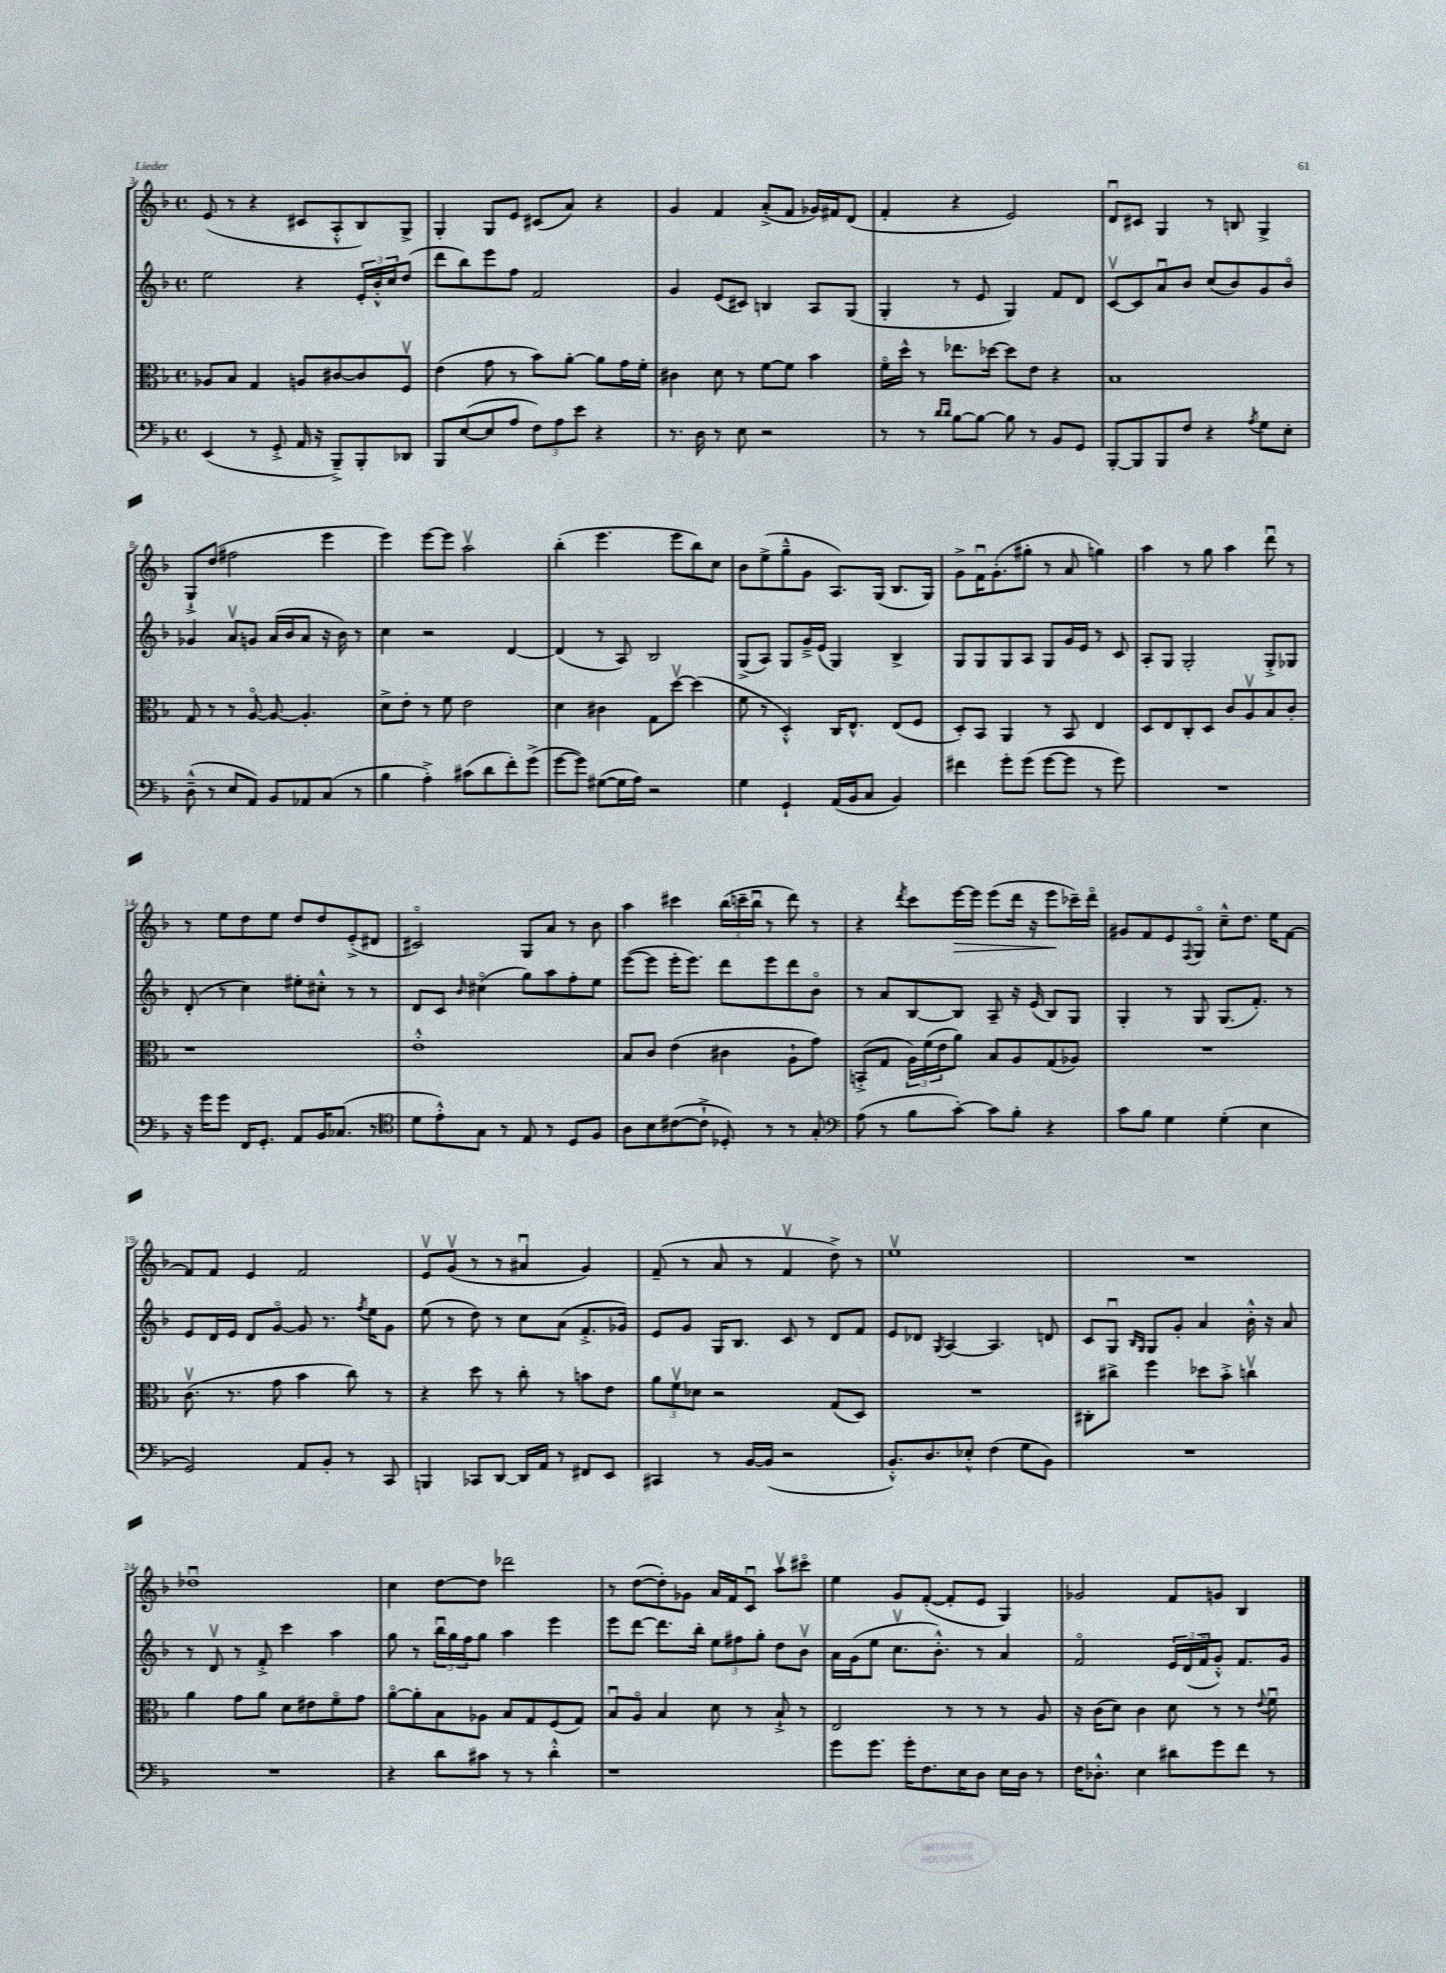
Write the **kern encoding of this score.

**kern	**kern	**kern	**kern
*staff4	*staff3	*staff2	*staff1
*clefF4	*clefC3	*clefG2	*clefG2
*k[b-]	*k[b-]	*k[b-]	*k[b-]
*M4/4	*M4/4	*M4/4	*M4/4
*met(c)	*met(c)	*met(c)	*met(c)
(4EE/	8A-/L	2ee\	(8e/
.	8B-/J	.	8r
8r	4G/	.	4r
8GG'^/	.	.	.
16AA/	8A/L	4r	8c#/L
16r	.	.	.
8BBB-~^/L)	[8c#/	.	8A'^^/
8BBB-'/	8c#/]	24e'/LL	8B-/)
.	.	24b-'^^/	.
.	.	24cc/J	.
8DD-/J	8Fv/J	(8dd/J	8G^/J
=	=	=	=
8BBB-/L	(4e\	8ddd\L	4G'/
([8E/	.	8bb-\)	.
8E/]	8g\	8eee\	8G/L
8A/J	8r	8ff\J	8e/J
12F\L)	8b-\L)	2f/	(8c#/L
12A\	.	.	.
.	[8a'\J	.	8a/J)
12e\J	.	.	.
4r	8a\]L	.	4r
.	16g\L	.	.
.	16f'\JJ	.	.
=	=	=	=
8.r	4c#\	4g/	4g/
16D\	.	.	.
8r	8d\	(8e/L	4f/
8E\	8r	8c#/J)	.
2r	[8f\L	4B/	(8a'^/L
.	8f\]J	.	8f/J
.	4b-\	8A/L	16g-/LL)
.	.	.	16f#/J
.	.	(8G/J	(8d/J
=	=	=	=
8r	16fo\LL	4G'/	4f'/
.	16dd^^\JJ	.	.
8r	8r	.	.
16qqd/LL	.	.	.
16qqd/JJ	.	.	.
[8B-\L	8.ee-\L	8r	4r
8B-\_J	.	8e/	.
.	[16dd-\Jk	.	.
8B-\]	8dd-\]L	4G/)	2e/)
8r	8e\J	.	.
8BB-/L	4r	8f/L	.
8GG/J	.	8d/J	.
=	=	=	=
[8BBB-'/L	1B-	[8cv/L	8du/L
8BBB-/]	.	8c/]	8c#/J
8BBB-/	.	8au/	4G/
8F/J	.	8b-/J	.
4r	.	(8cc/L	8r
.	.	8b-/)	8B/
8qA/	.	.	.
8G\L	.	8g/	4G^/
8E'\J	.	8b-o/J	.
=	=	=	=
(8D~^^\	8G/	4g-/	8G`^/L
8r	8r	.	(8dd/J
8E/L	8r	8av/L	2ff#\
8AA/J)	[8Ao/	8g/J	.
8BB-/L	8A/_	(16a/LL	.
.	.	16b-/J	.
8AA-/	4.A'/]	8a/J	.
(8C/J	.	16r	4eee\
.	.	16b-\)	.
8r	.	8r	.
=	=	=	=
4B-\	8d^\L	4cc\	4eee\)
.	8e'\J	.	.
4A'^\)	8r	2r	[8eee\L
.	8f\	.	8eee\]J
(8c#\L	2e\	.	2aav\
8d\	.	.	.
8f'\)	.	[4d/	.
(8g^\J	.	.	.
=	=	=	=
[8g\L	4d\	(4d/]	(4bb-'\
8g\]J)	.	.	.
([8G#\L	4c#\	8r	4.eee\
16G#\]L	.	8A/)	.
16A\JJ)	.	.	.
2r	8G\L	2B-/	.
.	[8ddv\J	.	8eee\L
.	(4dd\]	.	8bb-\)
.	.	.	8cc\J
=	=	=	=
4G\	8f\	(8G^/L	8b-\L
.	8r	8A/J)	(8ee^\
4GG`/	4D'^^/)	8G/L	8gg~^^\
.	.	16g~^/L	8g\J
.	.	(16e/JJ	.
(16AA/LL	16C/LK	4G/)	8.A/L)
16BB-/J	8.E^^/J	.	.
8C/J	.	.	.
.	.	.	(16G/Jk
4BB-/)	(8E/L	4B-^/	8.B-/L
.	8F/J	.	.
.	.	.	16G/Jk)
=	=	=	=
4f#\	8D'/L)	8G/L	8g^\L
.	8BB-/J	8G/	16fu\K
.	.	.	(8.g'\
8g'\L	4AA/	8G/	.
(8g\J	.	8A/J	8gg#'\J
[8g\L	8r	8G/L	8r
8g\]J	8BB-/	16g/L	8a/
.	.	16e/JJ	.
8r	4E/	8r	4gg\)
8g\)	.	8c/	.
=	=	=	=
1r	8D/L	8A'/L	4aa\
.	8E/	8G/J	.
.	8C'/	2G'/	8r
.	8D/J	.	8gg\
.	8c/L	.	4aa\
.	8Av/	.	.
.	8B-/	8G'^/L	8dddu\
.	8c'/J	8G-/J	8r
=	=	=	=
16r	1r	(8d'/	8r
16g\LK	.	.	.
8g\J	.	8r	8ee\L
16FF/LK	.	4cc\)	8dd\
8.GG'/J	.	.	.
.	.	.	8ee\J
8AA/L	.	8ee#'\L	8dd/L
16BB-/K	.	8cc#'^^\J	8dd/
(8.C-/J	.	.	.
.	.	8r	(8e'^/
8r	.	8r	8d#/J
=	=	=	=
*clefC4	*	*	*
8d\L	1e'^^	8d/L	2c#o/)
8e'^^\)	.	8c/J	.
.	.	16qqb-/	.
8G\J	.	(4cc#o\	.
8r	.	.	.
8E/	.	8gg\L)	8G/L
8r	.	8aa\	8a/J
8D/L	.	8ff'\	8r
8F/J	.	8ee\J	8b-\
=	=	=	=
8A\L	8B-/L	([8eee\L	4aa\
8B-\	8c/J	8eee\]J	.
([8c#\	(4e\	16eee'\LK	4ccc#\
.	.	8.eee\J)	.
8c#`^\]J	.	.	.
8D-'/)	4c#\	8ddd\L	(24bb-\LL
.	.	.	24ccc~\
.	.	.	24bb-u\JJ
8r	.	8eee\	8r
8r	8A`\L	8ddd\	8ddd\)
8G'/	8g\J)	8b-o\J	8r
=	=	=	=
*clefF4	*	*	*
(8A\	(8BB'^/L	8r	4r
8r	8G/J	8a/L	.
.	.	.	8qddd/
8B-\L	24A\LL)	[8B-/	8ccc\L
.	(24f\	.	.
.	24e\J	.	.
[8c'\J)	8a\J)	8B-/]J	[16eee\L
.	.	.	16eee\]JJ
8c\]L	8B-/L	8A~/	(8eee\L
8B-'\J	8A/	16r	16ddd\Jk
.	.	(16e/	16r
4r	(8G/	8B-/L)	8eee\L
.	8A-/J)	8G/J	16ccc-~\L)
.	.	.	16dddo\JJ
=	=	=	=
8c\L	1r	4G'/	8g#/L
8B-\J	.	.	8f/
4G\	.	8r	8e/
.	.	.	8qqF/
.	.	8G/	8Go/J
(4G'\	.	(8.G/L	8cc~^^\L
.	.	.	8.dd\J
.	.	8.f'/J)	.
4E\	.	.	.
.	.	.	16ee\LK
.	.	8r	[8f\J
=	=	=	=
2GG/)	(8.cv\	8e/L	8f/]L
.	.	16d/L	8f/J
.	8.r	16e/JJ	.
.	.	8d/L	4e/
.	8g\	[8go/J	.
8AA/L	4b-\	8g/]	2f/
8BB-'/J	.	8.r	.
8r	8cc\)	.	.
.	.	8qff/	.
.	.	16ee\LK	.
8CC/	8r	8g\J	.
=	=	=	=
4BBB/	4r	(8ee\	8ev/L
.	.	8r	(8gv/J
8CC-/L	8dd\	8dd\)	8r
[8DD/J	8r	8r	8r
16DD/]LL	8cc'\	8cc\L	4a#u/
16AA/JJ	.	.	.
8r	8r	(8a\J	.
8FF#/L	8b\L	8.f'^/L	4g/)
8EE/J	8e\J	.	.
.	.	16g-/Jk)	.
=	=	=	=
4CC#/	12a\L	8e/L	(8f~/
.	12fv\	.	.
.	.	8g/J	8r
.	12d-\J	.	.
8r	2r	16G/LK	8a/
.	.	8.B-/J	.
[16BB-/LL	.	.	8r
(16BB-/]JJ	.	.	.
2r	.	8c/	4fv/
.	.	8r	.
.	(8G/L	8d/L	8dd^\)
.	8D/J)	8f/J	8r
=	=	=	=
8.BB-'^^/L)	1r	8e/L	1eev
.	.	8d-/J	.
8.D/	.	.	.
.	.	8qG/	.
.	.	[4A/	.
8E-'^^/J	.	.	.
(4F\	.	4.A/]	.
8G\L	.	.	.
8BB-\J)	.	8d/	.
=	=	=	=
1r	8C#'\L	8c/L	1r
.	8cc#^\J	8Gu/J	.
.	.	16qqB-/LL	.
.	.	16qqG/JJ	.
.	4ff\	8G/L	.
.	.	8g'/J	.
.	8dd-\L	4a/	.
.	8b-'^\J	.	.
.	4ccv\	16b-'^^\	.
.	.	16r	.
.	.	8a/	.
=	=	=	=
1r	4a\	8r	1dd-u
.	.	8dv/	.
.	8g\L	8r	.
.	8a\J	8f'^/	.
.	8d\L	4ccc\	.
.	8e#\	.	.
.	8fo\	4aa\	.
.	8g\J	.	.
=	=	=	=
4r	[8ao\L	8gg\	4cc\
.	8a'\]	8r	.
8d\L	8B-\	24bb-u\LL	[8dd\L
.	.	24gg\	.
.	.	24ff\J	.
8c#\J	8A-\J	8gg\J	8dd\]J
8r	8B-/L	4aa\	2ddd-\
8r	8G/	.	.
4d'^^\	(8F/	4eee\	.
.	8G/J)	.	.
=	=	=	=
1r	8B-u/L	8eee\L	8r
.	8Ao/J	[8ddd\J	([8dd\L
.	4B-/	8.ddd\]L	8dd'\])
.	.	.	8g-\J
.	.	16bb-'\Jk	.
.	8d\	12ee\L	16a/LL
.	.	.	16f/J
.	.	12ff#\	.
.	8r	.	8cu/J
.	.	12gg'\J	.
.	8B-`^/	8dd\L	8aav\L
.	8r	8b-v\J	8ccc#o\J
=	=	=	=
8g\L	2E/	16a\LL	4ee\
.	.	(16g\J	.
8.g\J	.	8ee\J	.
.	.	8.ccv\L	8g/L
16g'\LK	.	.	.
8.F\	.	.	([8f'/J
.	.	8.b-'^^\J)	.
.	8r	.	8f'/]L
16E\K	.	.	.
8D\J	8r	8r	8e/J
16E\LL	8r	4a/	4G/)
16D\JJ	.	.	.
8r	8A/	.	.
=	=	=	=
16F\LK	16r	2fo/	2g-/
8.D-'^^\J	(16c\LK	.	.
.	8d\J)	.	.
4E\	4c\	.	.
8d#\L	8d\	24e/LL	8f/L
.	.	(24d/	.
.	.	24fo/J	.
8g\	8r	8g'^^/J)	8g/J
8f\J	8r	8.f/L	4B-/
.	8qqe/	.	.
8r	8fu\	.	.
.	.	16g/Jk	.
==	==	==	==
*-	*-	*-	*-
